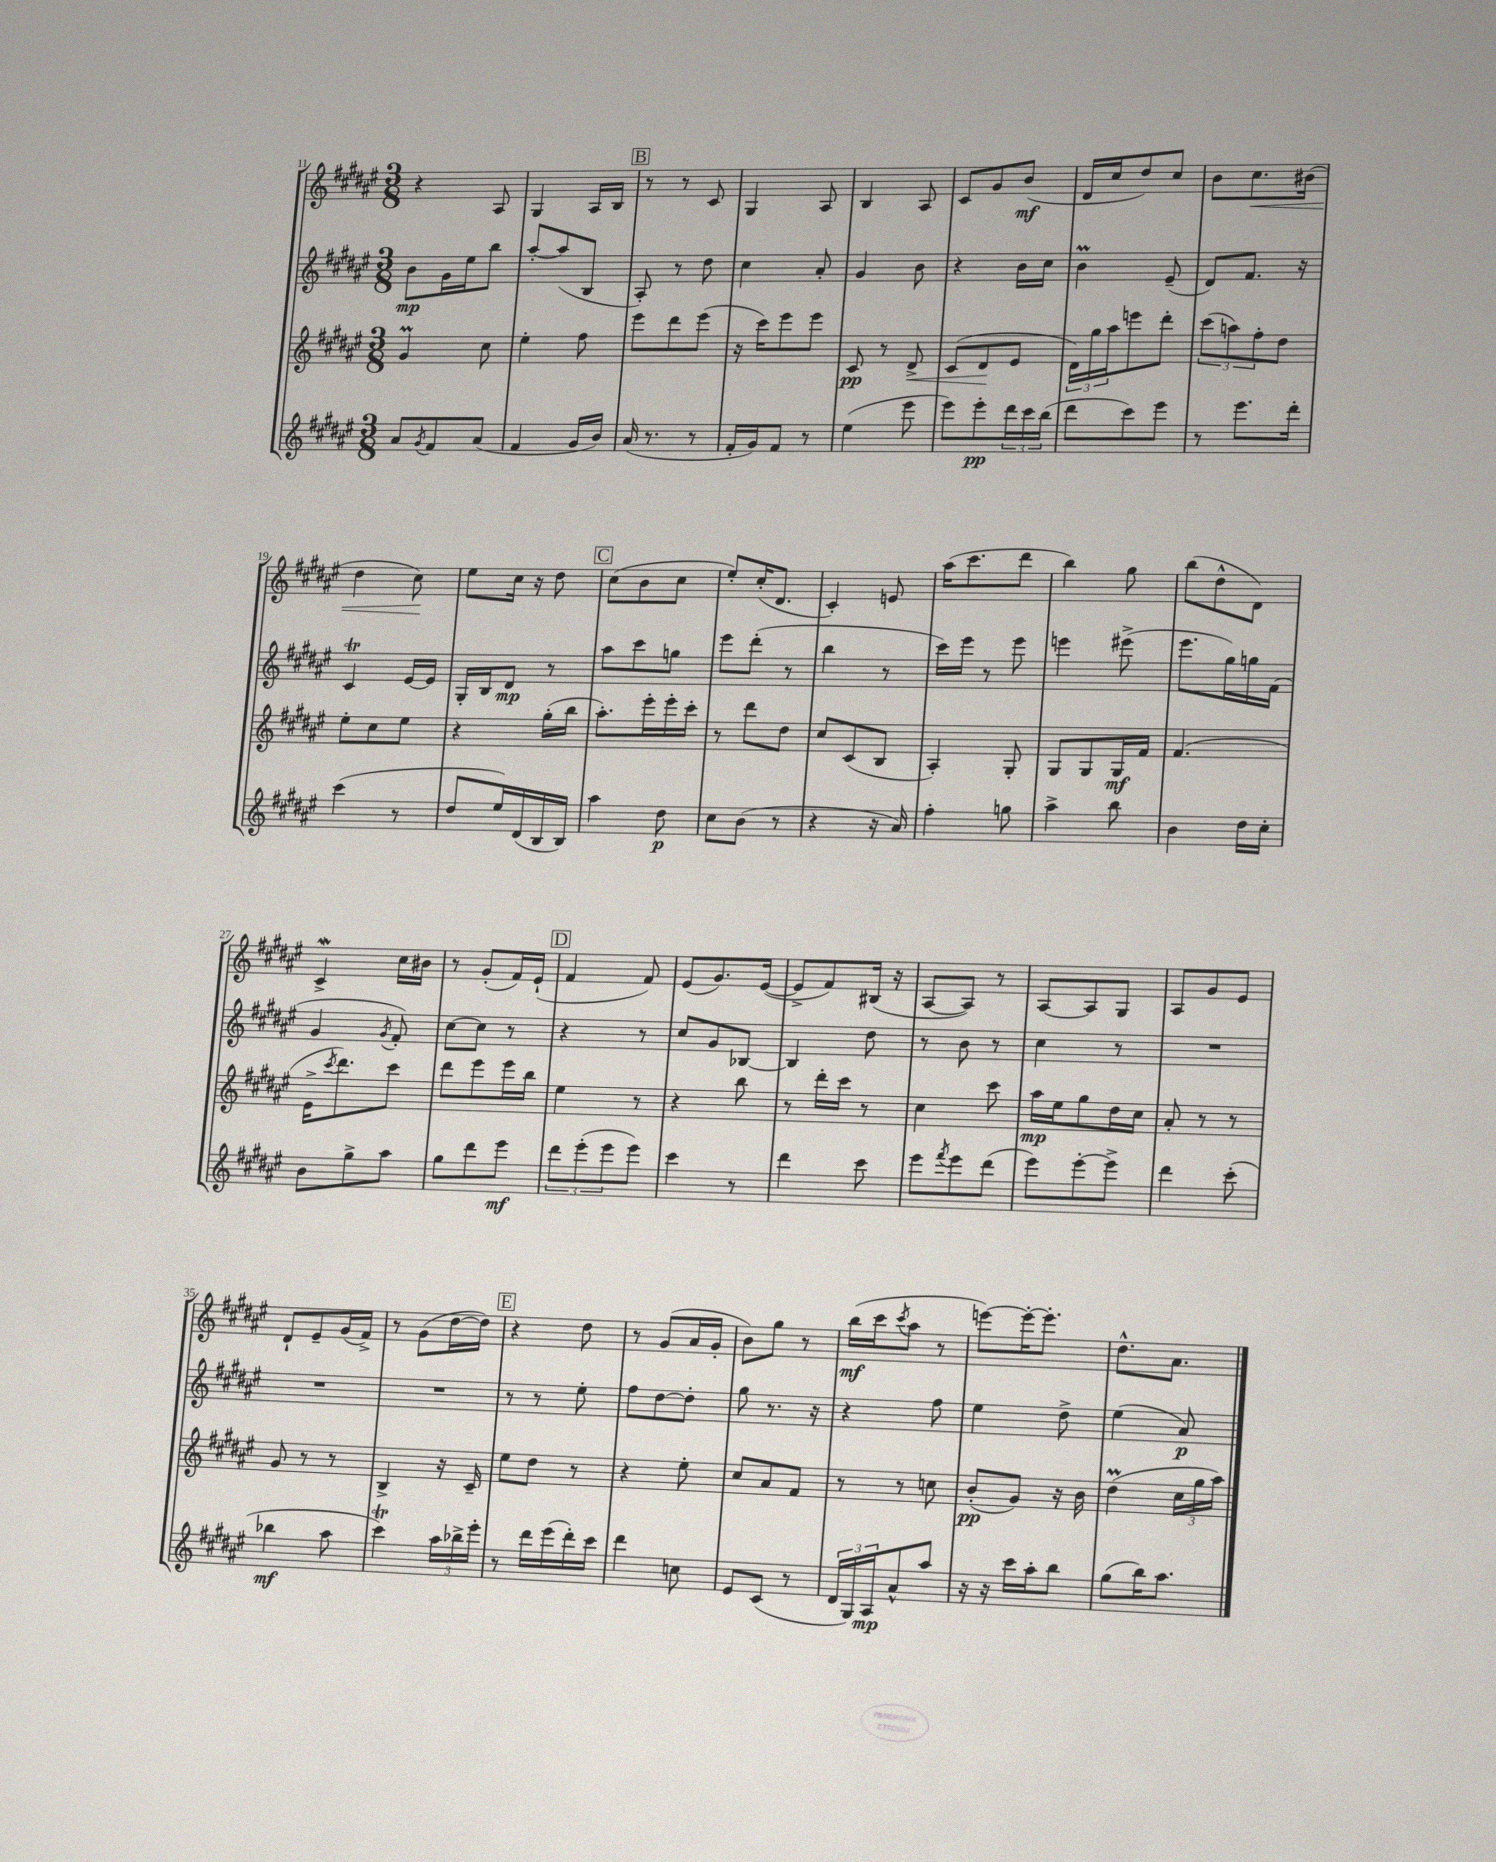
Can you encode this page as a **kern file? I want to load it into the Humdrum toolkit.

**kern	**kern	**kern	**kern
*staff4	*staff3	*staff2	*staff1
*clefG2	*clefG2	*clefG2	*clefG2
*k[f#c#g#d#a#e#]	*k[f#c#g#d#a#e#]	*k[f#c#g#d#a#e#]	*k[f#c#g#d#a#e#]
*M3/8	*M3/8	*M3/8	*M3/8
8a#	4g#	8b	4r
8qg#	.	.	.
8f#	.	16g#	.
.	.	16ee#	.
(8a#	8cc#	8bb	8A#
=	=	=	=
4f#	4ee#'	[8aa#'	4G#
.	.	(8aa#]	.
16g#	8ff#	8B	16A#
16b)	.	.	16B
=	=	=	=
(16a#	8eee#	8A#')	8r
8.r	.	.	.
.	8ddd#	8r	8r
8r	(8eee#	8dd#	8c#
=	=	=	=
16f#'	16r	4cc#	4G#
16g#)	16ccc#)	.	.
8f#	8eee#	.	.
8r	8eee#	8a#'	8A#
=	=	=	=
(4ee#	8c#	4g#	4B
.	8r	.	.
8eee#	8d#^	8b	8A#
=	=	=	=
8eee#)	(8c#	4r	8c#
8eee#'	8d#	.	8g#
24ddd#	8e#	16b	(8b
24ccc#	.	.	.
.	.	16cc#	.
(24bb	.	.	.
=	=	=	=
8ddd#	24d#)	4b	16d#
.	24gg#	.	.
.	.	.	16cc#
.	24aa#	.	.
8ccc#)	8eee	.	8dd#)
8eee#	8ddd#'	(8e#~	8cc#
=	=	=	=
8r	(12ccc#	8d#)	8b
.	12aa)	.	.
8.eee#	.	8.f#	8.cc#
.	12ff#'	.	.
.	8dd#	.	.
16ddd#'	.	16r	(16b#
=	=	=	=
(4ccc#	8ee#'	4c#	4dd#
.	8cc#	.	.
8r	8ee#	[16e#	8cc#)
.	.	16e#]	.
=	=	=	=
8dd#	4r	16G#'	8ee#
.	.	16B	.
16ee#)	.	8d#	16cc#
(16d#	.	.	16r
16B	(16gg#'	8r	8dd#
16B)	16bb	.	.
=	=	=	=
4aa#	8.aa#')	8aa#	(8cc#
.	.	8ccc#	8b
.	16eee#'	.	.
8dd#	16eee#'	8gg	8cc#
.	16ccc#'	.	.
=	=	=	=
8cc#	8r	8eee#	8ee#')
(8b	8ddd#	(8ddd#'	(16cc#'
.	.	.	8.d#
8r	8dd#	8r	.
=	=	=	=
4r	8cc#	4bb	4c#')
.	(8c#	.	.
16r	8B	8r	8e
16a#)	.	.	.
=	=	=	=
4ff#'	4A#')	16ccc#)	(16aa#
.	.	16eee#	8.ccc#
.	.	8r	.
8gg	8G#'	8eee#	8ddd#
=	=	=	=
4aa#^	8G#	4eee	4bb)
.	8G#	.	.
8bb	16G#	(8eee#^	8gg#
.	16f#	.	.
=	=	=	=
4b	(4.f#	8.eee#	(8bb
.	.	.	8dd#^^
.	.	16gg#)	.
16dd#	.	16gg	8d#)
16cc#'	.	(16f#	.
=	=	=	=
8b	16e#^	4g#	4c#^
.	8qccc#	.	.
.	8.ddd#)	.	.
8gg#^	.	.	.
.	.	8qg#	.
8aa#	8ccc#	8f#')	16cc#
.	.	.	16b#
=	=	=	=
8gg#	8ddd#	[8cc#	8r
8ddd#	8eee#	8cc#]	(8g#'
8eee#	16eee#	8r	16f#)
.	16bb	.	(16e#`
=	=	=	=
12ddd#	4ee#	4r	4f#
(12eee#'	.	.	.
12eee#	.	.	.
8eee#)	8r	8r	8f#)
=	=	=	=
4ccc#	4r	8cc#	(8e#
.	.	8g#	8.g#)
8r	8bb	[8B-	.
.	.	.	([16e#
=	=	=	=
4ddd#	8r	4B-]	8e#^]
.	16ddd#'	.	8f#)
.	16ccc#	.	.
8ccc#	8r	8dd#	(16B#
.	.	.	16r
=	=	=	=
8eee#	4cc#	8r	[8A#
8qfff#	.	.	.
8eee#	.	8b	8A#])
(8ddd#	8ccc#	8r	8r
=	=	=	=
8eee#)	16aa#	4cc#	[8A#
.	16ee#	.	.
[8eee#'	8gg#	.	8A#]
8eee#^]	16dd#	8r	8G#
.	16cc#	.	.
=	=	=	=
4ddd#	8a#'	4.r	8A#
.	8r	.	8g#
(8ccc#'	8r	.	8e#
=	=	=	=
4bb-	8g#	4.r	8d#`
.	8r	.	8e#~
8aa#	8r	.	(16g#
.	.	.	16f#^)
=	=	=	=
4ccc#)	4B^	4.r	8r
.	.	.	(8g#
24aa#	16r	.	[16dd#
24bb-^	.	.	.
.	16c#~	.	16dd#])
24eee#'	.	.	.
=	=	=	=
8r	8ee#	8r	4r
16ddd#	8dd#	8r	.
(16eee#	.	.	.
16ddd#')	8r	8ee#'	8dd#
16ccc#	.	.	.
=	=	=	=
4ddd#	4r	8ff#	8r
.	.	[8dd#	(8g#
8cc	8ee#'	8dd#']	16a#
.	.	.	16g#'
=	=	=	=
8e#	8cc#	8gg#	8b)
(8c#	8a#	8.r	8gg#
8r	8f#	.	8r
.	.	16r	.
=	=	=	=
24d#	8r	4r	(16bb
24G#)	.	.	.
.	.	.	16ccc#
24A#	.	.	.
.	.	.	8qccc#
8a#^^	8r	.	8aa#
8aa#	8cc	8ff#	8r
=	=	=	=
16r	(8b'	4ee#	[8eee)
16r	.	.	.
16ccc#	8g#)	.	16eee'_
16aa#'	.	.	8.eee']
8bb	16r	8dd#^	.
.	16b	.	.
=	=	=	=
(8gg#	(4dd#	(4ee#	8.dd#^^
16bb)	.	.	.
8.aa#	.	.	8.a#
.	24cc#	8a#)	.
.	24gg#	.	.
.	24aa#)	.	.
==	==	==	==
*-	*-	*-	*-
